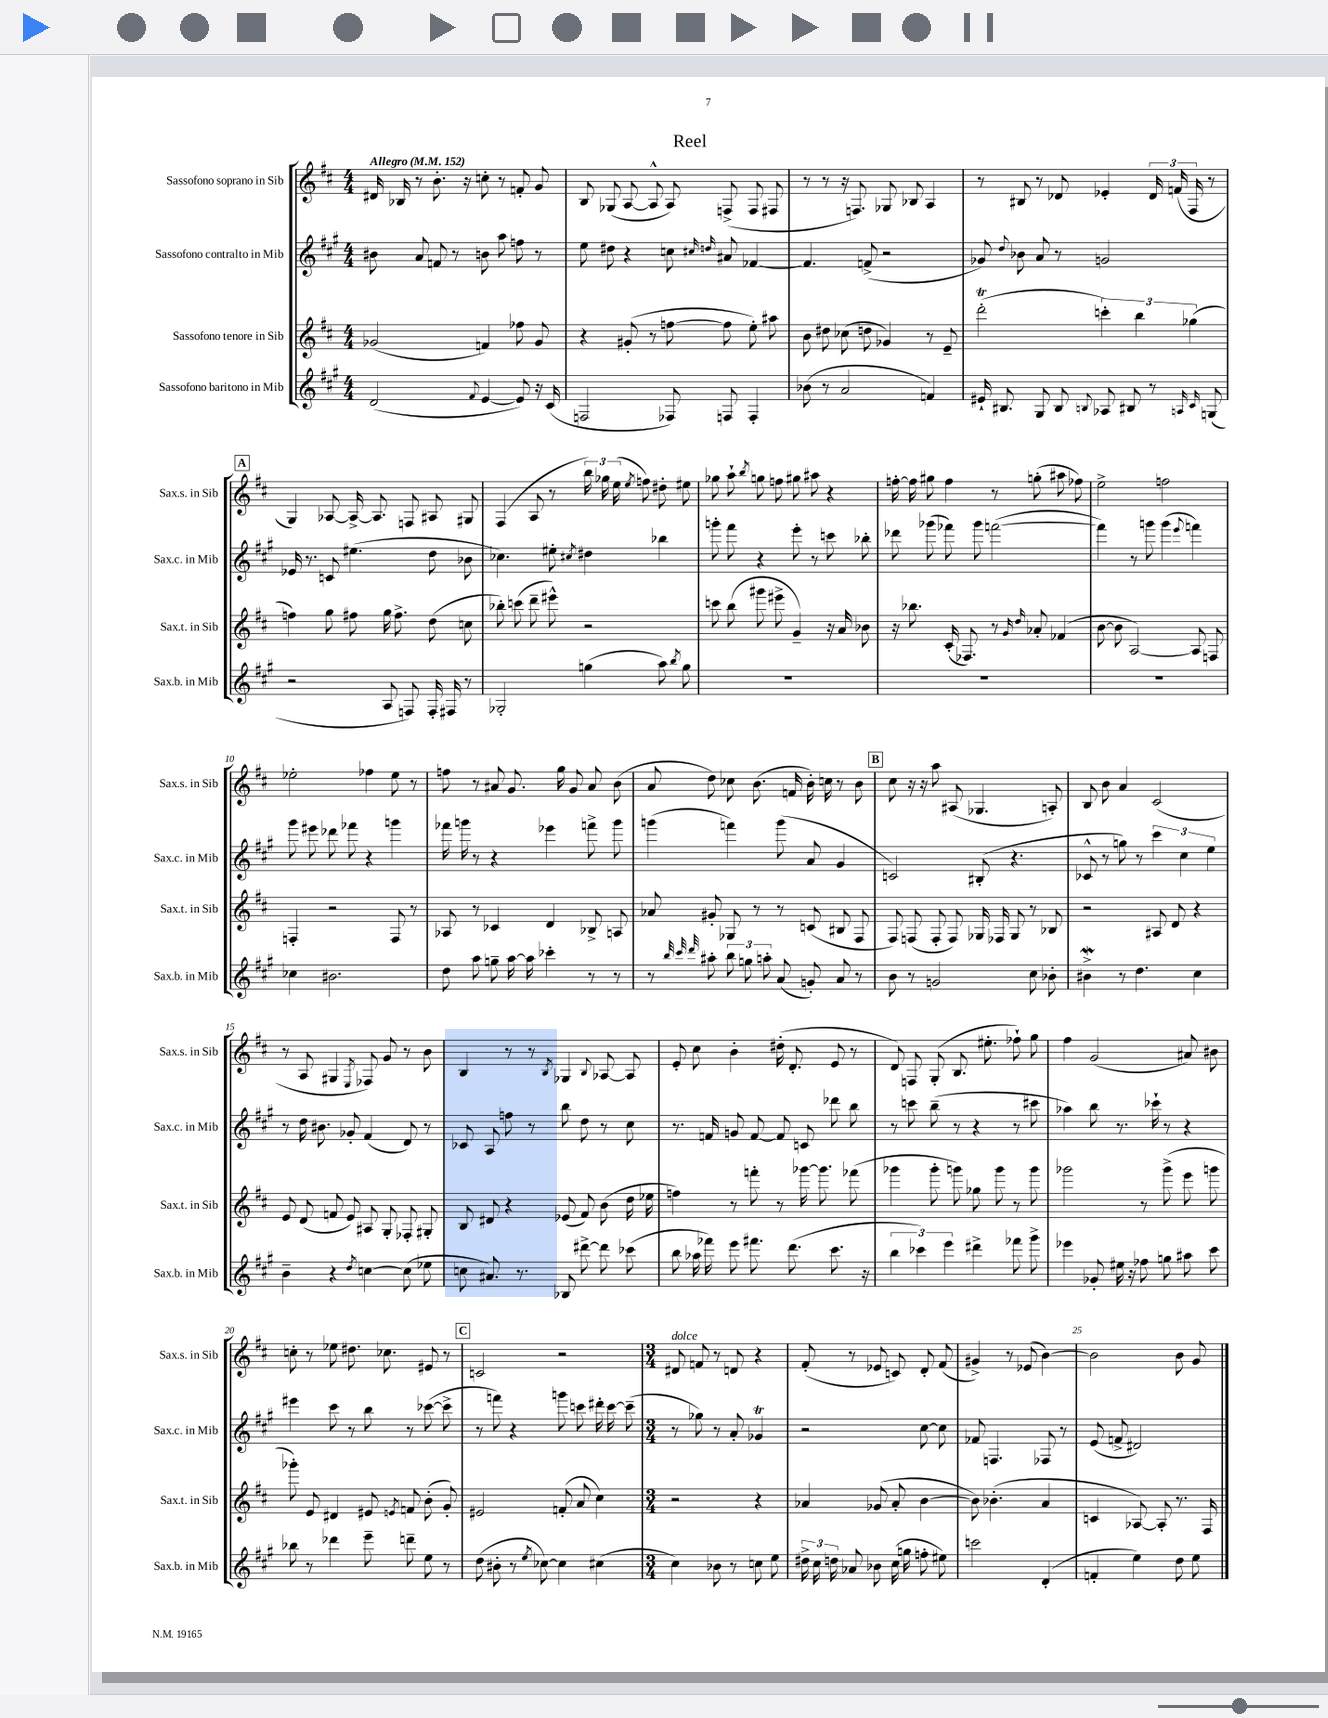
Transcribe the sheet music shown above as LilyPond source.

\header { title = "Reel" }
<<
\new StaffGroup <<
\new Staff = "s0" \with { instrumentName = "Sassofono soprano in Sib" shortInstrumentName = "Sax.s. in Sib" } {
    \clef treble \key d \major \numericTimeSignature \time 4/4 \tempo "Allegro" 4 = 152
    \autoBeamOff dis'16 bes16 r8 b'8.-. r16 c''8-. r8 f'8-. g'8 |
    b8 ges8( a8~ a8-^ a8) f8->( f8 fis8 |
    r8 r8 r16 f8.) ges8 bes8 a4 |
    r8 bis8 r8 des'8 ees'4-. \tuplet 3/2 { des'16 f'16( fis16 } r8 |
    \mark \markup { \box "A" } g4) aes8~ aes16~-> aes8. f8 ais8 gis8 |
    fis4( a8 r8 \tuplet 3/2 { b''16) ges''16 e''16( } \acciaccatura { e''8 } f''8) dis''8-. eis''8 |
    ges''8 a''8-! \acciaccatura { b''8 } g''8 f''8 gis''8 ais''8 r4 |
    f''16~-. f''16 gis''8 f''4 r8 g''8-.( ais''8 fes''8) |
    e''2-> f''2 |
    ees''2-. fes''4 ees''8 r8 |
    f''8 r8 ais'8 g'8. g''16 g'8 ais'8 b'8( |
    a'8 d''8) ces''8 b'8.( f'16 b'16-.) c''16 r8 b'8 |
    \mark \markup { \box "B" } cis''8 r16 r16 a''8 ais8( ges4. a8-.) |
    b8 b'8 a'4 cis'2( |
    r8 a8 gis4 \acciaccatura { e8 } fes8) g'8 r8 b'8 |
    b4 r8 r8 \acciaccatura { b8 } ges4 \appoggiatura { b8 } aes8~ aes8 |
    e'8-. cis''8 b'4-. dis''16-.( d'8.-. e'8 r8 |
    d'8) f8 g8-.( b8. eis''8.-. fes''8-!) g''8 |
    fis''4 g'2( ais'8) bis'8 |
    c''8-. r8 ees''8 dis''8. ces''8. eis'8 r8 |
    \mark \markup { \box "C" } c'2 r2 |
    \numericTimeSignature \time 3/4 dis'8^\markup { \italic "dolce" } f'8 r8 d'8 r4 |
    fis'8-.( r8 ees'8 c'8) d'8-. fis'8( |
    gis'4->) r8 ees'8( b'4~) |
    b'2 b'8 g'8 \bar "|." |
}
\new Staff = "s1" \with { instrumentName = "Sassofono contralto in Mib" shortInstrumentName = "Sax.c. in Mib" } {
    \clef treble \key a \major \numericTimeSignature \time 4/4
    \autoBeamOff bis'8 a'8 f'8 r8 b'8 a''8 f''8 r8 |
    e''8 dis''8 r4 c''8 \grace { cis''16 d''16 } ais'8 fes'4~ |
    fes'4. f'8->( r2 |
    ges'8) \appoggiatura { d''8 } bes'8 a'8 r8 g'2 |
    \mark \markup { \box "A" } ees'16 r8. c'8 eis''4.( d''8 bes'8 |
    ces''4.) eis''8-. \acciaccatura { cis''8 } dis''4 bes''4 |
    g'''8-. fis'''8 r4 e'''8-. r8 c'''8 bes''8-. |
    des'''8 ges'''8( fes'''8) ges'''8 f'''2~( |
    f'''4) r8 g'''8 g'''4( \appoggiatura { e'''8 } f'''4) |
    gis'''8 eis'''8 des'''8 fes'''8 r4 g'''4 |
    fes'''16 g'''16 r8 r4 ees'''4 f'''8-> g'''8 |
    g'''4( f'''4) g'''8( a'8 gis'4 |
    \mark \markup { \box "B" } c'2) bis8-.( r4. |
    ces'8-^ r8 g''8) r8 \tuplet 3/2 { cis'''4 cis''4 e''4 } |
    r8 d''16 bis'8. ges'8-. fis'4( d'8) r8 |
    ces'8 a8 f''8 r8 b''8 d''8 r8 cis''8 |
    r8. f'16 g'8 f'8~ f'8 c'8 des'''8 b''8 |
    r8 c'''8 b''8--( r8 r4 r8 cis'''8 |
    aes''4) b''8 r8. ces'''16-! r8 r4 |
    eis'''4 cis'''8 r8 b''8 r8 ces'''8~( ces'''8-> |
    \mark \markup { \box "C" } r8 f'''8) r4 g'''8 c'''8 dis'''16-. c'''16~ c'''8--( |
    \numericTimeSignature \time 3/4 r8 ges''8) r8 a'8-. ges'4\trill |
    r2 cis''8~ cis''8 |
    fes'8 f4. fes8 r8 |
    e'8( f'8-> dis'2) \bar "|." |
}
\new Staff = "s2" \with { instrumentName = "Sassofono tenore in Sib" shortInstrumentName = "Sax.t. in Sib" } {
    \clef treble \key d \major \numericTimeSignature \time 4/4
    \autoBeamOff ges'2( f'4) fes''8 ges'8 |
    r4 gis'8-.( r8 f''8~ f''8 e''8-.) ais''8 |
    b'8 dis''8 ces''8( d''8 ges'4) r8 e'8-- |
    d'''2-.\trill( \tuplet 3/2 { c'''4-.) b''4 ges''4( } |
    \mark \markup { \box "A" } f''4) g''8 fis''8 g''16 fis''8.-> d''8( c''8 |
    bes''8-.) c'''8( d'''8-- eis'''8-^) r2 |
    c'''8 b''8( gis'''8 eis'''8-> g'4--) r16 a'16 bes'8 |
    r16 bes''8. cis'16-.( fes8.) r8 \grace { g'16 d''16 } aes'8-. fes'4( |
    b'8~ b'8 a2~) a8 f8 |
    f4-. r2 f8 r8 |
    aes8 r8 ces'4 d'4 bes8-> a8 |
    aes'8 gis'8-. ges8 r8 r8 c'8( bis8 fis8 |
    \mark \markup { \box "B" } fis8) f8( f8-. f8) ges16 fes16 ges8 r8 bes8 |
    r2 ais8 d'8 r4 |
    e'8 d'8( f'8 e'8) ais8 g8-. fes8-. gis8-. |
    b8 dis'8 r4 ees'8( fis'8) b'8( d''16 ees''16 |
    f''4) r8 f'''8-. r8 ges'''16~ ges'''8. fes'''8( |
    ges'''4 ges'''8-. g'''8) ges''8 g'''8 r8 g'''8 |
    ges'''2 r8 ges'''8->( e'''8 g'''8 |
    ges'''8-.) e'8 dis'4 eis'8 \acciaccatura { e'8 } f'8 b'8-.( g'8-.) |
    \mark \markup { \box "C" } eis'2 f'8-.( a'8 cis''4) |
    \numericTimeSignature \time 3/4 r2 r4 |
    aes'4 ges'8( aes'8-. b'4~ |
    b'8) bes'4.-.( a'4 |
    c'4 aes8~) aes8-. r8. fis16 \bar "|." |
}
\new Staff = "s3" \with { instrumentName = "Sassofono baritono in Mib" shortInstrumentName = "Sax.b. in Mib" } {
    \clef treble \key a \major \numericTimeSignature \time 4/4
    \autoBeamOff d'2( \appoggiatura { fis'8 } e'4~ e'8) r16 cis'16( |
    f2 fes8) f8 f4-. |
    bes'8( r8 a'2 f'4) |
    eis'16-! bis8. gis8 bis8 \appoggiatura { b8 } aes8 bis8 r8 \grace { a16 cis'16 } g8( |
    \mark \markup { \box "A" } r2 a8 f8) f16-. fis16 r8 |
    ges2-. g''4( a''8) \acciaccatura { b''8 } g''8 |
    R1 |
    R1 |
    R1 |
    ces''4 bis'2. |
    d''8 a''8 g''8-- a''16~ a''16 ces'''4-. r8 r8 |
    r8 \grace { b''32 cis'''32 d'''32 } ais''8-. \tuplet 3/2 { b''8 g''8 a''8-. } a'8( g'8-.) a'8 r8 |
    \mark \markup { \box "B" } b'8 r8 g'2 cis''8 bes'8-. |
    bis'4->\mordent r8 d''4. cis''4 |
    b'4-- r4 \acciaccatura { d''8 } c''4~ c''8( ees''8 |
    c''8 ais'8.) r8. bes8 dis'''8~-> dis'''8 ces'''8( |
    b''8 aes''16 fes'''16) e'''8 fis'''8. d'''8.( cis'''8. r16 |
    \tuplet 3/2 { b''4 ces'''4) e'''4 } dis'''4-> fes'''8 gis'''8-> |
    ees'''4 ges'8-. eis''16 r16 fes''8 g''8 ais''8 cis'''8 |
    bes''8 r8 des'''4 e'''8-- d'''8-- e''8 r8 |
    \mark \markup { \box "C" } d''8( bis'8-. r8 \acciaccatura { e''8 } ces''8~) ces''4 cis''4( |
    \numericTimeSignature \time 3/4 cis''4) bes'8 r8 c''8 e''8 |
    \tuplet 3/2 { dis''16-> cis''16 d''16 } aes'8 bes'8 cis''16( g''16 f''8-. eis''8) |
    c'''2 d'4-.( |
    f'4-. e''4) d''8 e''8 \bar "|." |
}
>>
>>
\layout { \context { \Score \override BarNumber.break-visibility = ##(#f #t #t) barNumberVisibility = #(every-nth-bar-number-visible 5) } }
